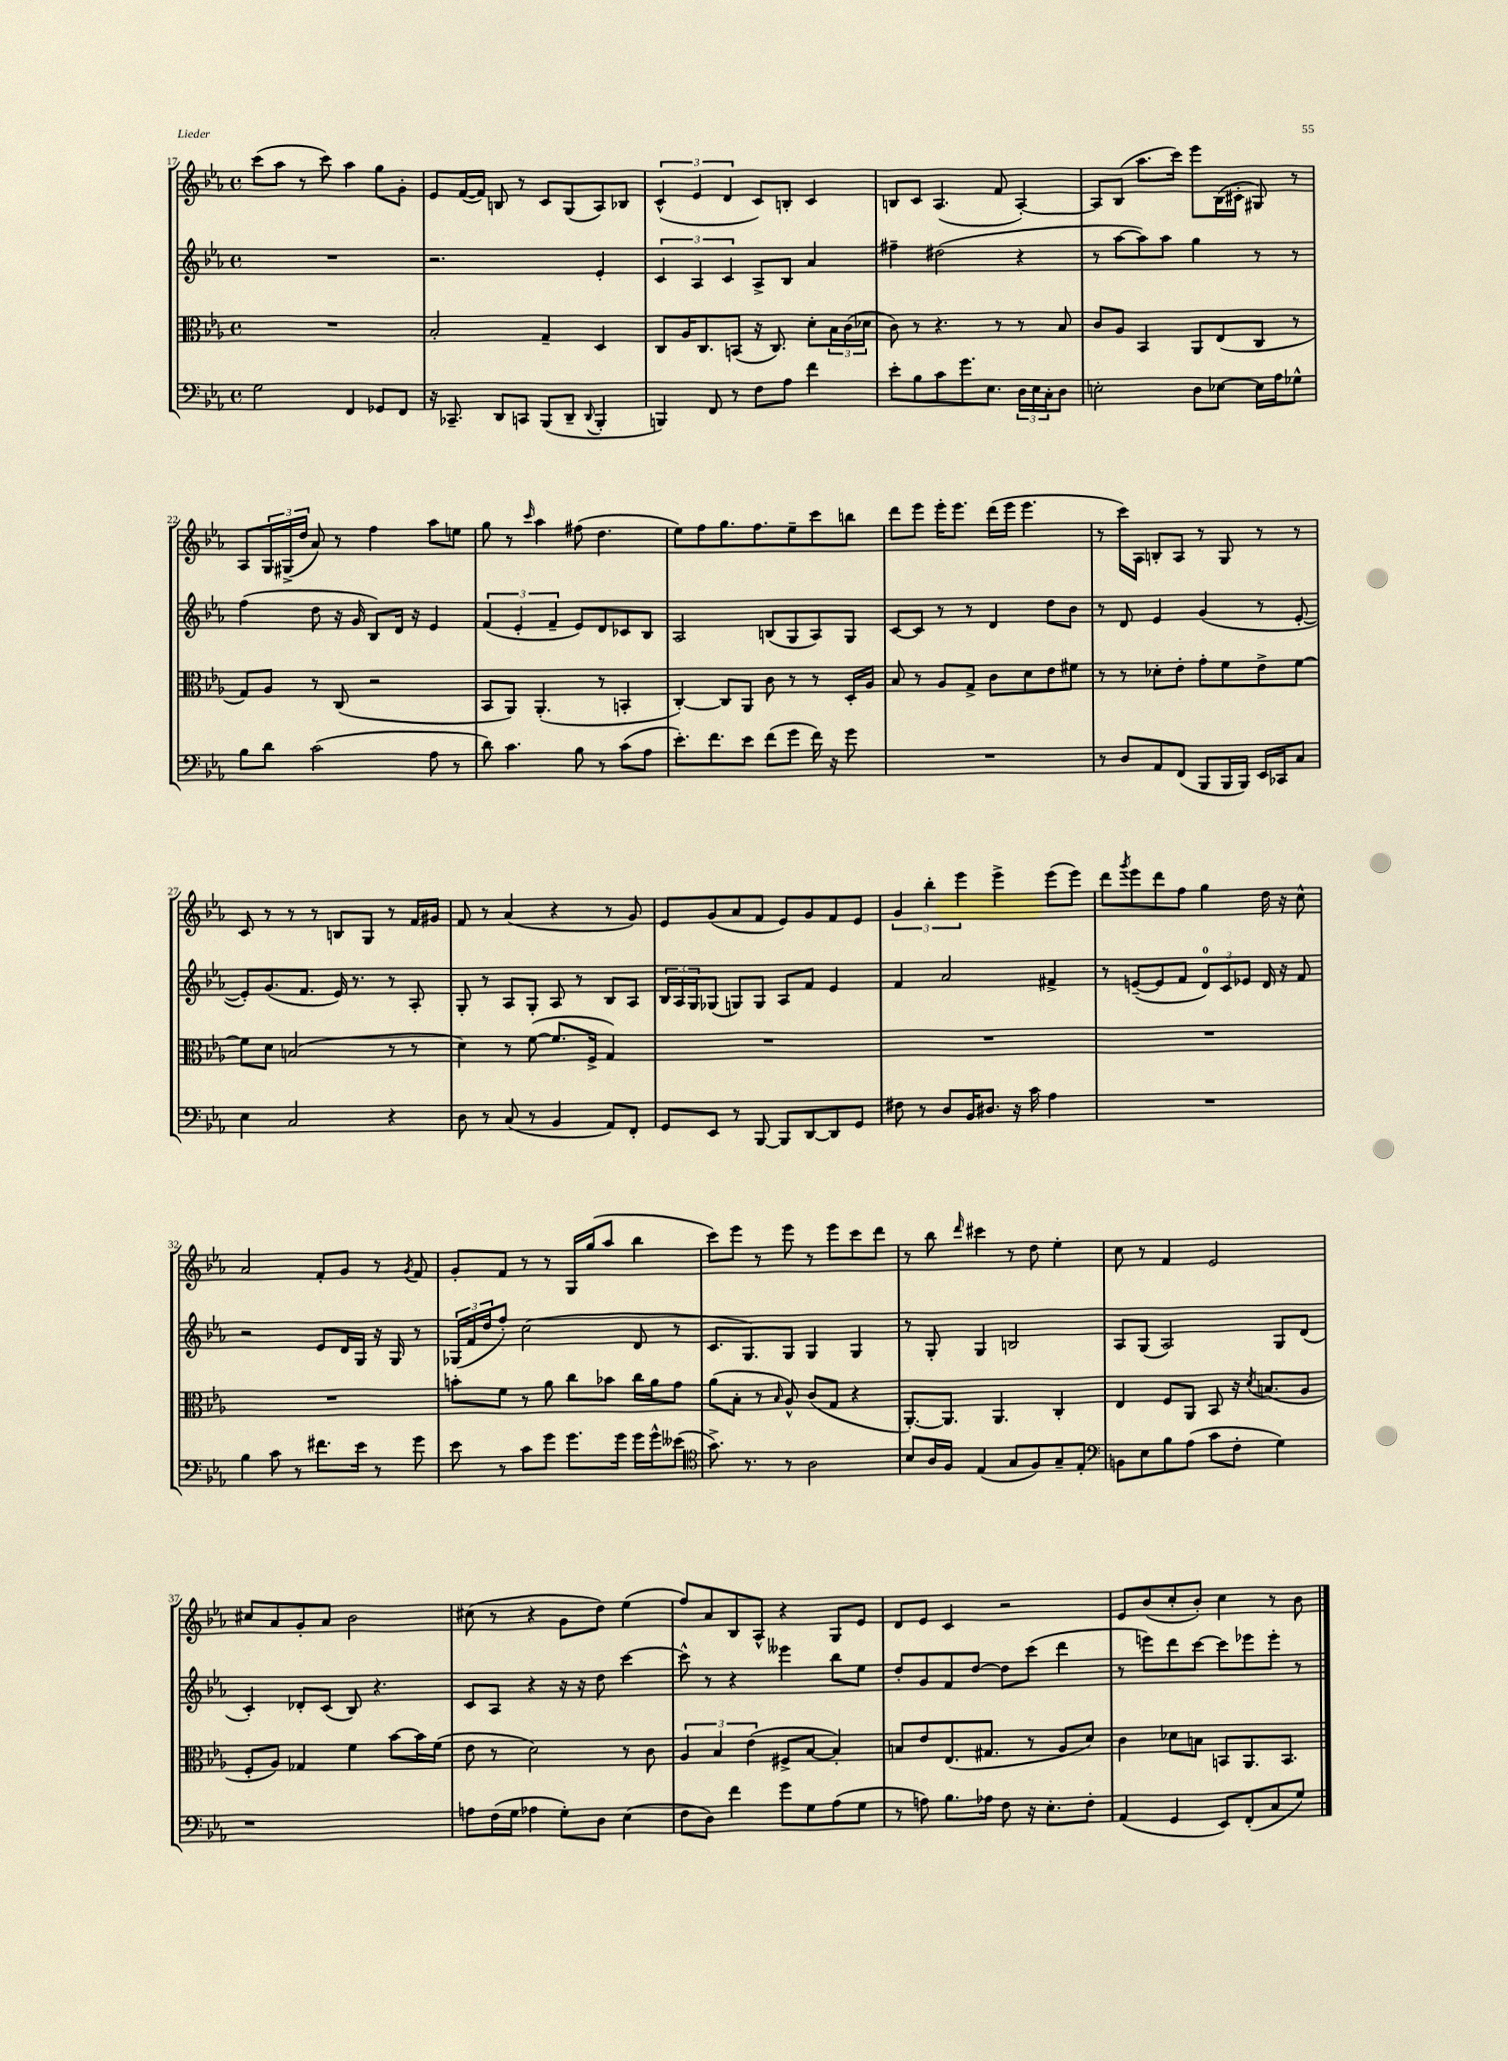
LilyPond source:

<<
\new StaffGroup <<
\new Staff = "s0" {
    \clef treble \key ees \major \defaultTimeSignature \time 4/4
    c'''8( aes''8 r8 c'''8) aes''4 g''8 g'8-. |
    ees'8 f'16~( f'16) b8 r8 c'8 g8( aes8) bes8 |
    \tuplet 3/2 { c'4-^( ees'4 d'4 } c'8) b8-. c'4 |
    b8 c'8 aes4.( f'8 aes4~-.) |
    aes8 bes8( aes''8. c'''16) ees'''8 bes16( cis'16-. gis8) r8 |
    aes8 \tuplet 3/2 { g16 gis16->( d''16 } aes'8) r8 f''4 aes''8 e''8 |
    g''8 r8 \grace { c'''16 } aes''4 fis''8( d''4. |
    ees''8) f''8 g''8. f''8. ees''8-- c'''8 b''8 |
    d'''8 ees'''8 ees'''16-. ees'''8. d'''16( ees'''16 ees'''4. |
    r8 c'''16) aes16 b8-. aes8 r8 g8 r8 r8 |
    c'8 r8 r8 r8 b8 g8 r8 f'16 gis'16 |
    f'8 r8 aes'4( r4 r8 g'8) |
    ees'8 g'8( aes'8 f'8 ees'8) g'8 f'8 ees'8 |
    \tuplet 3/2 { g'4 bes''4-. ees'''4 } ees'''4-> ees'''8( ees'''8) |
    d'''8 \acciaccatura { g'''8 } ees'''8 d'''8 f''8 g''4 d''16 r16 c''8-^ |
    aes'2 f'8-. g'8 r8 \acciaccatura { g'8 } f'8 |
    g'8-. f'8 r8 r8 g16 g''16( aes''8 bes''4 |
    c'''8) ees'''8 r8 ees'''8 r8 ees'''8 c'''8 d'''8 |
    r8 bes''8 \grace { d'''16 } cis'''4 r8 d''8 ees''4-. |
    c''8 r8 f'4 ees'2 |
    cis''8 aes'8 g'8-. aes'8 bes'2 |
    cis''8( r8 r4 g'8 d''8) ees''4( |
    f''8) aes'8 bes8 aes8-^ r4 g8 ees'8 |
    d'8 ees'8 c'4 r2 |
    ees'8 bes'8( c''8-. bes'8-.) c''4 r8 bes'8 \bar "|." |
}
\new Staff = "s1" {
    \clef treble \key ees \major \defaultTimeSignature \time 4/4
    R1 |
    r2. ees'4-. |
    \tuplet 3/2 { c'4 aes4 c'4 } aes8-> bes8 aes'4 |
    fis''4-- dis''2( r4 |
    r8 aes''8~ aes''8) aes''8 g''4 r8 r8 |
    f''4( d''8 r16 g'16 bes8) d'16 r16 ees'4 |
    \tuplet 3/2 { f'4( ees'4-. f'4-- } ees'8) d'8 ces'8 bes8 |
    aes2 b8( g8 aes8) g8 |
    c'8~ c'8 r8 r8 d'4 d''8 bes'8 |
    r8 d'8 ees'4 g'4( r8 ees'8~-. |
    ees'8-.) g'8.( f'8. ees'16) r8. r8 aes8-. |
    g8-. r8 aes8 g8-. aes8 r8 bes8 aes8 |
    \tuplet 3/2 { bes16 aes16 g16 } ges8( g8) g8 aes8 f'8 ees'4 |
    f'4 aes'2 fis'4-> |
    r8 e'8~--( e'8 f'8 \tuplet 3/2 { d'8-0) c'8 ees'8 } d'16 r16 f'8 |
    r2 ees'8 d'16 g16 r16 g16 r8 |
    \tuplet 3/2 { ges16( f'16 d''16 } f''8-.) c''2( d'8 r8 |
    c'8. g8.) g8 g4 g4 |
    r8 g8-. g4 b2 |
    aes8 g8( aes2) g8 d'8( |
    c'4-.) des'8-. c'8( bes8) r4. |
    c'8 aes8 r4 r16 r16 d''8 c'''4~ |
    c'''8-^ r8 r4 eeses'''4 bes''8 ees''8 |
    d''8-. g'8 f'8 d''8~ d''8 c'''8( d'''4 |
    r8 e'''8) d'''8 c'''8~ c'''8 ees'''8 ees'''8-. r8 \bar "|." |
}
\new Staff = "s2" {
    \clef alto \key ees \major \defaultTimeSignature \time 4/4
    R1 |
    bes2-. g4-- d4 |
    c8 aes16 c8. b,8( r16 c8.) d'8-. \tuplet 3/2 { bes16 c'16( des'16 } |
    c'8) r8 r4. r8 r8 bes8 |
    c'8 aes8 bes,4 aes,8 ees8( c8 r8 |
    g8) aes8 r8 c8( r2 |
    bes,8 aes,8) aes,4.-.( r8 b,4-. |
    c4~-.) c8 aes,8 c'8 r8 r8 d16-. aes16 |
    bes8 r8 aes8 g8-> c'8 d'8 ees'8 fis'8 |
    r8 r8 des'8-. ees'8-. g'8-. f'8 ees'8-> f'8~ |
    f'8 d'8 b2( r8 r8 |
    d'4) r8 f'8~( f'8. f16-> g4) |
    R1 |
    R1 |
    R1 |
    R1 |
    b'8-. f'8 r8 aes'8 c''8 bes'8 c''16 aes'16 g'8 |
    aes'8( bes8-. r8 \grace { bes16 } aes8-^) c'8( g8 r4 |
    aes,8.~-.) aes,8. aes,4. c4-. |
    ees4 f8 aes,8 bes,8 r16 \acciaccatura { d'8 } b8.( aes8 |
    f8-. aes8) ges4 f'4 bes'8~ bes'16 f'16( |
    ees'8 r8 d'2) r8 c'8 |
    \tuplet 3/2 { aes4 bes4 ees'4( } fis8-> bes8~ bes4-.) |
    b8 ees'8 ees8.( gis8. r8 aes8 d'8) |
    c'4 des'8 b8 b,8 aes,8. b,8. \bar "|." |
}
\new Staff = "s3" {
    \clef bass \key ees \major \defaultTimeSignature \time 4/4
    g2 f,4 ges,8 f,8 |
    r16 ces,8.-- d,8 c,8 bes,,8( d,8-- \appoggiatura { d,8 } bes,,4-. |
    b,,4) f,8 r8 f8 aes8 f'4 |
    ees'8-. bes8 c'8 g'8. ees8. \tuplet 3/2 { d16 ees16 c16-. } d8 |
    e2-. d8 ees8~ ees16 aes16 ges8-^ |
    bes8 d'8 c'2( aes8 r8 |
    d'8) c'4. bes8 r8 c'8( aes8 |
    ees'8.-.) f'8. ees'8 f'8( g'8 f'16) r16 g'8 |
    R1 |
    r8 d8 aes,8 f,8( bes,,8 bes,,16 bes,,16) ees,16 ces,16 c8 |
    ees4 c2 r4 |
    d8 r8 c8( r8 bes,4 aes,8) f,8-. |
    g,8 ees,8 r8 bes,,8~ bes,,8 d,8~ d,8 g,8 |
    fis8 r8 d8 bes,16 dis8. r16 c'16 aes4 |
    R1 |
    bes4 c'8 r8 fis'8. ees'16 r8 g'8 |
    ees'8 r8 c'8 g'8 g'8. g'16 g'16 g'16-^ eeses'8( |
    \clef tenor g'8.->) r8. r8 aes2 |
    bes8 aes16 f16 ees4( g8 f8) g8-- ees8-. |
    \clef bass b,8 ees8 bes8 aes8( c'8 f8-. g4) |
    r1 |
    a8 f16( g16 aes4 g8-.) d8 ees4( |
    f8 d8) f'4 g'8 g8 aes8( g8 |
    r8 a8) bes8. aes16 f8 r16 ees8.-. f8-. |
    aes,4( g,4 ees,8) f,8-.( c8 g8) \bar "|." |
}
>>
>>
\layout { \context { \Score currentBarNumber = #17 } }
